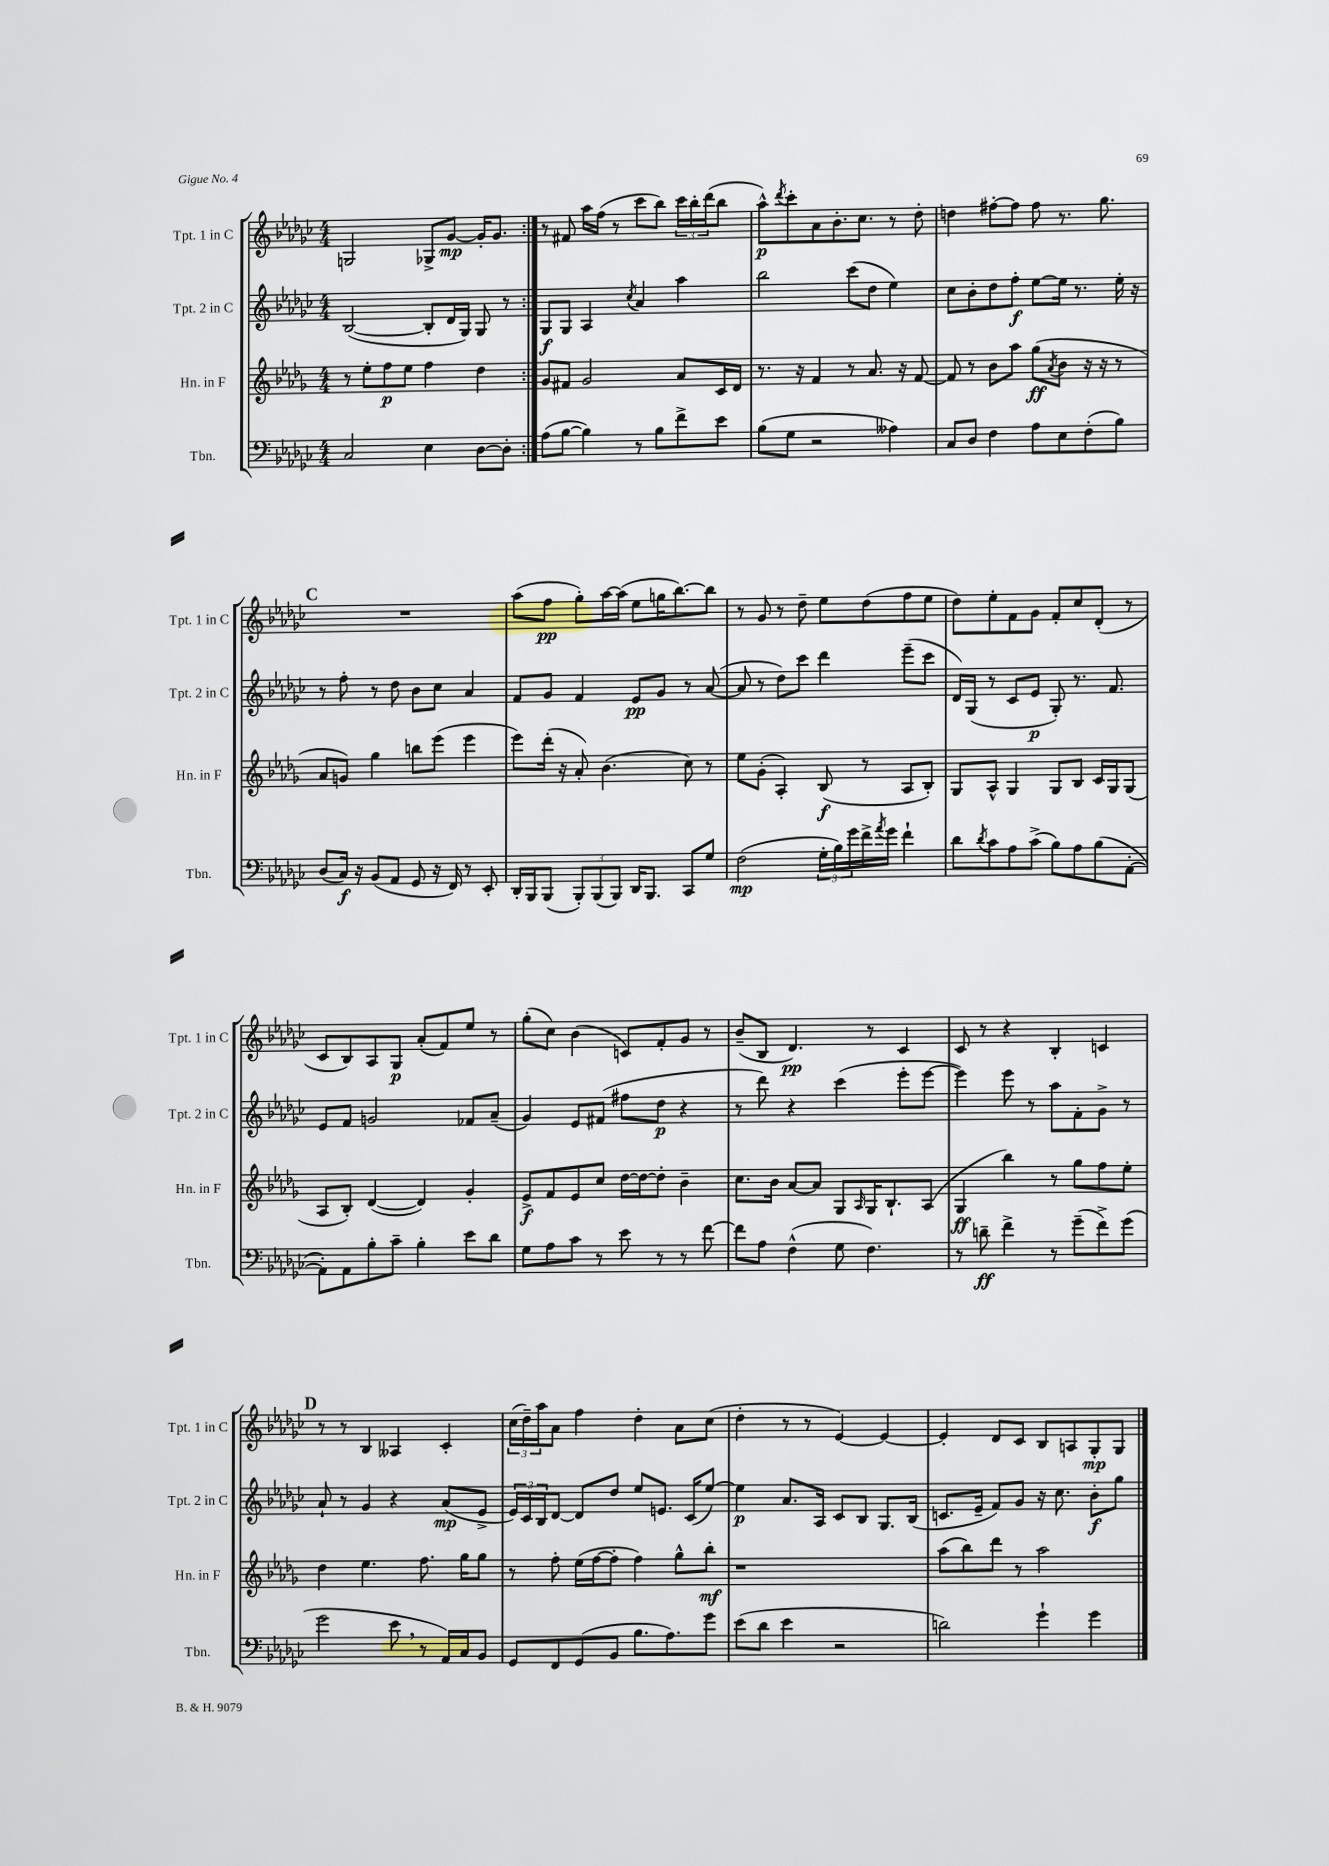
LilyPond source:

<<
\new StaffGroup <<
\new Staff = "s0" \with { instrumentName = "Tpt. 1 in C" shortInstrumentName = "Tpt. 1 in C" } {
    \clef treble \key ges \major \numericTimeSignature \time 4/4
    \repeat volta 2 { g2 ges8-> ges'8~\mp ges'16-. ges'8. | }
    r8 fis'8 aes''16 f''16( r8 ces'''8 bes''8) \tuplet 3/2 { ces'''16 bes''16-. des'''16( } bes''8 |
    aes''8-^\p) \acciaccatura { des'''8 } ces'''8-. aes'8 bes'8.-. ces''8. r8 des''8-. |
    d''4 fis''8~-. fis''8 fis''8 r8. ges''8. |
    \mark \markup { \bold "C" } R1 |
    aes''8( f''8\pp ges''8-.) aes''16~ aes''16( ees''8 g''16 bes''8.~) bes''8 |
    r8 ges'8 r8 des''8-- ees''8 des''8( f''8 ees''8 |
    des''8) ees''8-. f'8 ges'8 f'8-. ces''8 des'8-.( r8 |
    ces'8 bes8) aes8 ges8\p aes'8-.( f'8) ees''8 r8 |
    ges''8-.( ces''8) bes'4( c'8) f'8-. ges'8 r8 |
    bes'8--( bes8 des'4.\pp) r8 ces'4 |
    ces'8 r8 r4 bes4-. c'4 |
    \mark \markup { \bold "D" } r8 r8 bes4 aeses4 ces'4-. |
    \tuplet 3/2 { ces''16( des''16--) aes''16 } aes'8 f''4 des''4-. aes'8 ces''8( |
    des''4-. r8 r8 ees'4~) ees'4~ |
    ees'4-. des'8 ces'8 bes8 a8 ges8-.\mp ges8 \bar "|." |
}
\new Staff = "s1" \with { instrumentName = "Tpt. 2 in C" shortInstrumentName = "Tpt. 2 in C" } {
    \clef treble \key ges \major \numericTimeSignature \time 4/4
    \repeat volta 2 { bes2~( bes8-. des'16 ges16) ges8 r8 | }
    ges8\f ges8 aes4 \acciaccatura { ces''8 } aes'4 aes''4 |
    bes''2 ces'''8( des''8 ees''4) |
    ces''8 bes'8-. des''8 f''8-.\f ees''8~ ees''16 r8. ees''16-. r16 |
    \mark \markup { \bold "C" } r8 f''8-. r8 des''8 bes'8 ces''8 aes'4 |
    f'8 ges'8 f'4 ees'8\pp ges'8 r8 aes'8~( |
    aes'8 r8 des''8) ces'''8 des'''4 ees'''8--( ces'''8 |
    des'16) ges16( r8 ces'8 ees'8\p ges8-.) r8. f'8. |
    ees'8 f'8 g'2 fes'8 aes'8--( |
    ges'4) ees'8 fis'8( fis''8 des''8\p r4 |
    r8 des'''8) r4 ces'''4( ees'''8-. ees'''8~ |
    ees'''4) ees'''8 r8 aes''8 f'8-. ges'8-> r8 |
    \mark \markup { \bold "D" } aes'8-! r8 ges'4 r4 aes'8\mp( ees'8-> |
    \tuplet 3/2 { ees'16) ces'16 bes16 } des'8~ des'8 des''8 ees''8 e'8. ces'16( ees''8~) |
    ees''4\p aes'8. aes16 ces'8 bes8 ges8. bes16( |
    c'8. ees'16-- f'8) ges'8 r16 ces''8. bes'8-.\f ges''8 \bar "|." |
}
\new Staff = "s2" \with { instrumentName = "Hn. in F" shortInstrumentName = "Hn. in F" } {
    \clef treble \key des \major \numericTimeSignature \time 4/4
    \repeat volta 2 { r8 ees''8-. f''8\p ees''8 f''4 des''4 | }
    ges'8 fis'8 ges'2 aes'8 c'16 des'16 |
    r8. r16 f'4 r8 aes'8. r16 f'8~ |
    f'8 r8 bes'8 aes''8 ges''8\ff( \acciaccatura { aes'8 } bes'8 r16 r16 r8 |
    \mark \markup { \bold "C" } aes'8 g'8) ges''4 b''8 ees'''8( ees'''4 |
    ees'''8) des'''16-.( r16 aes'8-.) bes'4.( c''8) r8 |
    ees''8 ges'8-.( aes4-.) bes8\f( r8 aes8 bes8-.) |
    ges8 aes8-^ ges4 ges8 bes8 c'16 ges16 ges8( |
    aes8 bes8-.) des'4~( des'4) ges'4-. |
    ees'8->\f f'8 ees'8 c''8 des''16~ des''16~ des''8-. bes'4-- |
    c''8. bes'16 aes'8~ aes'8 ges8 \grace { aes16 } ges16 bes8.-! aes8( |
    ges4\ff bes''4) r8 ges''8 f''8 ees''8-. |
    \mark \markup { \bold "D" } des''4 ees''4. f''8. ges''16 ges''8 |
    r8 f''8-. ees''16( f''16~ f''8-. f''4) ges''8-^ bes''8-.\mf |
    r1 |
    aes''8( bes''8) des'''8 r8 aes''2 \bar "|." |
}
\new Staff = "s3" \with { instrumentName = "Tbn." shortInstrumentName = "Tbn." } {
    \clef bass \key ges \major \numericTimeSignature \time 4/4
    \repeat volta 2 { ces2 ees4 des8~ des8-. | }
    aes8( bes8~ bes4) r8 bes8 f'8-> ees'8 |
    bes8( ges8 r2 aeses4) |
    ces8 des8 f4 aes8 ees8 f8-.( bes8) |
    \mark \markup { \bold "C" } des8( ces16\f) r16 bes,8( aes,8 ges,8 r16 f,16) r8 ees,8-. |
    des,16-. bes,,16 bes,,8( \tuplet 3/2 { bes,,8-.) bes,,8( bes,,8) } des,16 bes,,8. ces,8 ges8 |
    f2\mp( \tuplet 3/2 { ges16-. bes16) ges'16 } f'16-> \acciaccatura { aes'8 } ges'16 f'4-! |
    des'8 \acciaccatura { des'8 } ces'8 aes8 ces'8->( bes8) aes8 bes8( aes,8~-. |
    aes,8-.) aes,8 bes8-. ces'8-- bes4-. ees'8 des'8 |
    ges8 aes8 ces'8 r8 ees'8 r8 r8 f'8~ |
    f'8 aes8 f4-^( ges8 f4.) |
    r8 d'8--\ff f'4-> r8 ges'8--( f'8->) ges'8( |
    \mark \markup { \bold "D" } ges'2 ees'8 \breathe r8 aes,16) ces16 bes,8 |
    ges,8 f,8 ges,8( bes,8 bes8. aes8.) ges'8 |
    ees'8( des'8 ees'4 r2 |
    d'2) ges'4-! ges'4 \bar "|." |
}
>>
>>
\layout { \context { \Score \remove "Bar_number_engraver" } }
